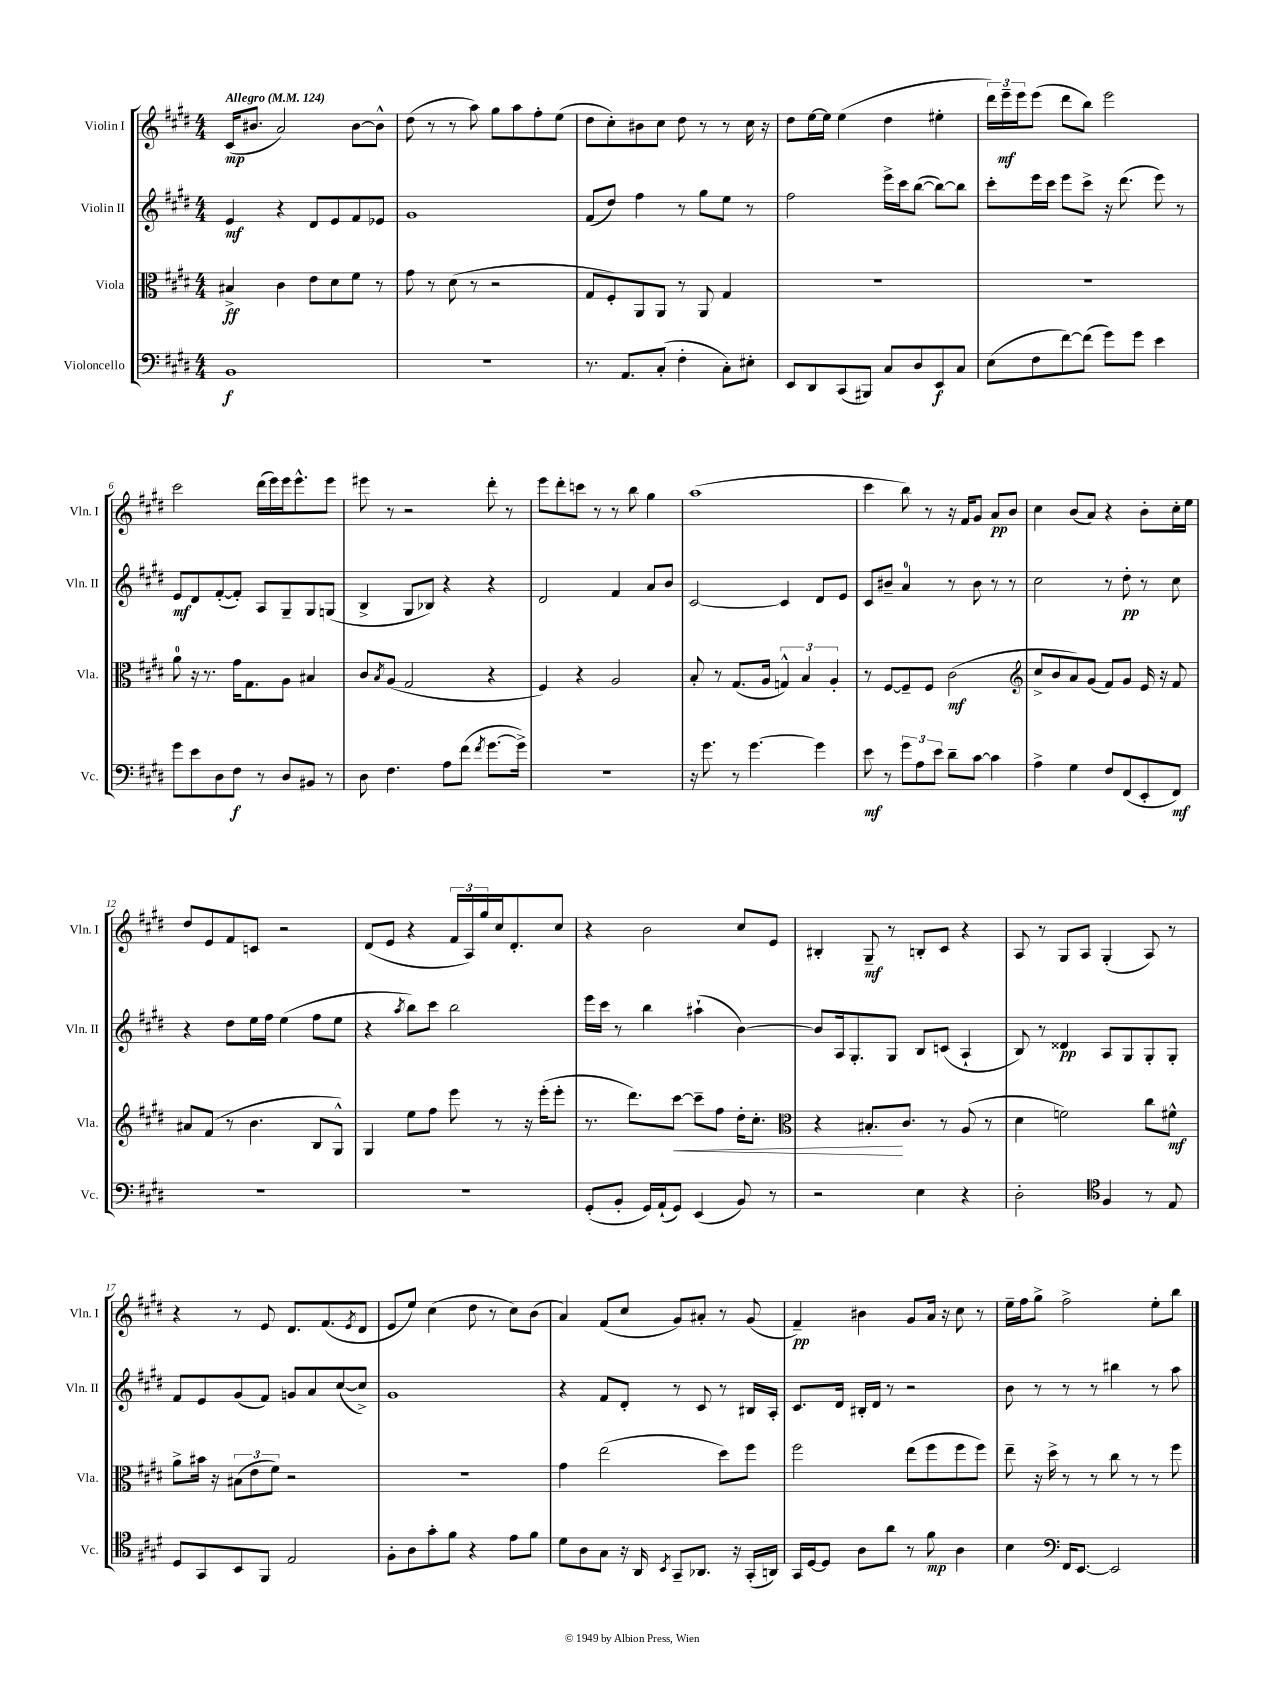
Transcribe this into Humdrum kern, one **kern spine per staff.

**kern	**dynam	**kern	**dynam	**kern	**dynam	**kern	**dynam
*part4	*part4	*part3	*part3	*part2	*part2	*part1	*part1
*staff4	*staff4	*staff3	*staff3	*staff2	*staff2	*staff1	*staff1
*I"Violoncello	*	*I"Viola	*	*I"Violin II	*	*I"Violin I	*
*I'Vc.	*	*I'Vla.	*	*I'Vln. II	*	*I'Vln. I	*
*clefF4	*	*clefC3	*	*clefG2	*	*clefG2	*
*k[f#c#g#d#]	*	*k[f#c#g#d#]	*	*k[f#c#g#d#]	*	*k[f#c#g#d#]	*
*M4/4	*	*M4/4	*	*M4/4	*	*M4/4	*
*MM124	*	*MM124	*	*MM124	*	*MM124	*
=1	=1	=1	=1	=1	=1	=1	=1
!	!	!	!	!	!	!LO:TX:a:B:t=Allegro	!
1BB	f	4B#X^/	ff	4e/	mf	(16c#/KL	mp
.	.	.	.	.	.	8.b#X/J	.
.	.	4c#\	.	4r	.	2a/)	.
.	.	8e\L	.	8d#/L	.	.	.
.	.	8d#\	.	8e/	.	.	.
.	.	8f#\J	.	8f#/	.	[8b#\L	.
.	.	8r	.	8e-X/J	.	8b#^^\J]	.
=2	=2	=2	=2	=2	=2	=2	=2
1r	.	8g#\	.	1g#	.	(8dd#\	.
.	.	8r	.	.	.	8r	.
.	.	(8d#\	.	.	.	8r	.
.	.	8r	.	.	.	8aa\)	.
.	.	2r	.	.	.	8gg#\L	.
.	.	.	.	.	.	8aa\	.
.	.	.	.	.	.	8ff#'\	.
.	.	.	.	.	.	(8ee\J	.
=3	=3	=3	=3	=3	=3	=3	=3
8.r	.	8G#/L	.	(8f#/L	.	8dd#\L	.
.	.	8F#'/)	.	8dd#/J)	.	8cc#'\)	.
8.AA/L	.	.	.	.	.	.	.
.	.	8AA/	.	4ff#\	.	8b#X\	.
(8C#'/J	.	8AA/J	.	.	.	8cc#\J	.
4F#'\	.	8r	.	8r	.	8dd#\	.
.	.	8AA/	.	8gg#\L	.	8r	.
8C#'\L)	.	4G#/	.	8ee\J	.	8r	.
8E#X'\J	.	.	.	8r	.	16cc#\	.
.	.	.	.	.	.	16r	.
=4	=4	=4	=4	=4	=4	=4	=4
8EE/L	.	1r	.	2ff#\	.	8dd#\L	.
8DD#/	.	.	.	.	.	[16ee\L	.
.	.	.	.	.	.	16ee\JJ]	.
(8CC#/	.	.	.	.	.	(4ee\	.
8BBB#X/J)	.	.	.	.	.	.	.
8C#/L	.	.	.	16eee^\LL	.	4dd#\	.
.	.	.	.	16ccc#\J	.	.	.
8D#/	.	.	.	([8bb\J	.	.	.
8EE/	f	.	.	8bb\L_)	.	4ee#X'\	.
8C#/J	.	.	.	8bb\J]	.	.	.
=5	=5	=5	=5	=5	=5	=5	=5
(8E\L	.	1r	.	8ccc#'\L	.	24ddd#\LL)	.
.	.	.	.	.	.	24eee~\	mf
.	.	.	.	.	.	24eee\J	.
8F#\	.	.	.	16eee\L	.	(8eee\J	.
.	.	.	.	16ccc#\JJ	.	.	.
[8f#\)	.	.	.	8eee\L	.	8ddd#\L	.
(8f#\J]	.	.	.	8ccc#^\J	.	8bb\J)	.
8g#\L)	.	.	.	16r	.	2eee\	.
.	.	.	.	(8.ddd#\	.	.	.
8g#\J	.	.	.	.	.	.	.
4e\	.	.	.	8eee\)	.	.	.
.	.	.	.	8r	.	.	.
!!LO:LB:g=z
=6	=6	=6	=6	=6	=6	=6	=6
8g#\L	.	8a\	.	8e/L	mf	2ccc#\	.
8e\	.	16r	.	8d#/	.	.	.
.	.	8.r	.	.	.	.	.
8D#\	.	.	.	([8f#'/	.	.	.
8F#\J	f	16g#\KL	.	8f#'/J])	.	.	.
.	.	8.G#\	.	.	.	.	.
8r	.	.	.	8A/L	.	(16ddd#\LL	.
.	.	.	.	.	.	16eee\)	.
8D#/L	.	8A\J	.	8G#~/	.	16eee\J	.
.	.	.	.	.	.	8.eee^^\	.
8BB#X/J	.	4B#X/	.	8G#/	.	.	.
8r	.	.	.	(8Gn/J	.	8eee\J	.
=7	=7	=7	=7	=7	=7	=7	=7
8D#\	.	8c#/L	.	4B^/	.	8eee#X\	.
.	.	8qB/	.	.	.	.	.
4.F#\	.	(8A/J	.	.	.	8r	.
.	.	2G#/	.	8G#/L	.	2r	.
.	.	.	.	8B-X/J)	.	.	.
8A\L	.	.	.	4r	.	.	.
(8f#\J	.	.	.	.	.	.	.
8qf#/	.	.	.	.	.	.	.
[8.g#\L	.	4r	.	4r	.	8ddd#'\	.
.	.	.	.	.	.	8r	.
16g#^\Jk])	.	.	.	.	.	.	.
=8	=8	=8	=8	=8	=8	=8	=8
1r	.	4F#/)	.	2d#/	.	8eee\L	.
.	.	.	.	.	.	8ddd#'\	.
.	.	4r	.	.	.	8cccn\J	.
.	.	.	.	.	.	8r	.
.	.	2A/	.	4f#/	.	8r	.
.	.	.	.	.	.	8bb\	.
.	.	.	.	8a/L	.	4gg#\	.
.	.	.	.	8b/J	.	.	.
=9	=9	=9	=9	=9	=9	=9	=9
16r	.	8B'/	.	[2c#/	.	(1aa	.
8.g#\	.	.	.	.	.	.	.
.	.	8r	.	.	.	.	.
8r	.	(8.G#/L	.	.	.	.	.
[4.g#\	.	.	.	.	.	.	.
.	.	16A/Jk	.	.	.	.	.
.	.	6Gn^^/)	.	4c#/]	.	.	.
.	.	6B/	.	.	.	.	.
4g#\]	.	.	.	8d#/L	.	.	.
.	.	6A'/	.	.	.	.	.
.	.	.	.	8e/J	.	.	.
=10	=10	=10	=10	=10	=10	=10	=10
8e\	mf	8r	.	8c#/L	.	4ccc#\	.
8r	.	[8F#/L	.	8b#X~/J	.	.	.
12g#\L	.	8F#~/]	.	4a/	.	8bb\)	.
12A\	.	.	.	.	.	.	.
.	.	8F#/J	.	.	.	8r	.
12e\J	.	.	.	.	.	.	.
8d#~\L	.	(2c#\	mf	8r	.	16r	.
.	.	.	.	.	.	16f#/KL	.
[8c#\J	.	.	.	8b#\	.	8g#/J	.
4c#\]	.	.	.	8r	.	8a/L	pp
.	.	.	.	8r	.	8b/J	.
=11	=11	=11	=11	=11	=11	=11	=11
*	*	*clefG2	*	*	*	*	*
4A^\	.	8cc#^/L	.	2cc#\	.	4cc#\	.
.	.	8b/	.	.	.	.	.
4G#\	.	8a/)	.	.	.	(8b/L	.
.	.	(8g#/J	.	.	.	8a/J)	.
8F#/L	.	8f#/L)	.	8r	.	4r	.
(8FF#/	.	8g#/J	.	8dd#'\	pp	.	.
8EE'/	.	16e/	.	8r	.	8b'\L	.
.	.	16r	.	.	.	.	.
8FF#/J)	mf	8f#/	.	8cc#\	.	16cc#'\L	.
.	.	.	.	.	.	16ee\JJ	.
!!LO:LB:g=z
=12	=12	=12	=12	=12	=12	=12	=12
1r	.	8a#X/L	.	4r	.	8dd#/L	.
.	.	(8f#/J	.	.	.	8e/	.
.	.	8r	.	8dd#\L	.	8f#/	.
.	.	4.b\	.	16ee\L	.	8cn/J	.
.	.	.	.	16ff#\JJ	.	.	.
.	.	.	.	(4ee\	.	2r	.
.	.	8B/L	.	8ff#\L	.	.	.
.	.	8G#^^/J)	.	8ee\J	.	.	.
=13	=13	=13	=13	=13	=13	=13	=13
1r	.	4G#/	.	4r	.	(8d#/L	.
.	.	.	.	.	.	8e/J	.
.	.	.	.	8qaa/	.	.	.
.	.	8ee\L	.	8bb\L)	.	4r	.
.	.	8ff#\J	.	8ccc#\J	.	.	.
.	.	8eee\	.	2bb\	.	24f#/LL	.
.	.	.	.	.	.	24A/)	.
.	.	.	.	.	.	24gg#/	.
.	.	8r	.	.	.	16cc#/J	.
.	.	.	.	.	.	8.d#'/	.
.	.	16r	.	.	.	.	.
.	.	(16eee'\KL	.	.	.	.	.
.	.	8eee'\J	.	.	.	8cc#/J	.
=14	=14	=14	=14	=14	=14	=14	=14
(8GG#'/L	.	8.r	.	16eee\LL	.	4r	.
.	.	.	.	16ccc#\JJ	.	.	.
8BB'/J	.	.	.	8r	.	.	.
.	.	8.ddd#\L)	.	.	.	.	.
16GG#/LL)	.	.	.	4bb\	.	2b\	.
(16AA`/J	.	.	.	.	.	.	.
!	!	!	!LO:HP:b	!	!	!	!
8GG#/J)	.	[8ccc#\J	<	.	.	.	.
(4EE/	.	8ccc#~\L]	.	(4aa#X`\	.	.	.
.	.	8ff#\J	.	.	.	.	.
8BB/)	.	16dd#'\KL	.	[4b\)	.	8cc#/L	.
.	.	8.cc#'\J	.	.	.	.	.
8r	.	.	.	.	.	8e/J	.
=15	=15	=15	=15	=15	=15	=15	=15
*	*	*clefC3	*	*	*	*	*
2r	.	4r	.	8b/L]	.	4B#X'/	.
.	.	.	.	16A/k	.	.	.
.	.	.	.	8.G#'/	.	.	.
.	.	8.B#X'/L	.	.	.	8G#~/	mf
.	.	.	.	8G#/J	.	8r	.
.	.	8.c#/J	[	.	.	.	.
4E\	.	.	.	8B/L	.	8Bn'/L	.
.	.	8r	.	(8cn/J	.	8c#/J	.
4r	.	(8A/	.	4A`/	.	4r	.
.	.	8r	.	.	.	.	.
=16	=16	=16	=16	=16	=16	=16	=16
2D#'\	.	4d#\	.	8B/)	.	8A/	.
.	.	.	.	8r	.	8r	.
.	.	2fn\)	.	4d##X/	pp	8G#/L	.
.	.	.	.	.	.	8A/J	.
*clefC4	*	*	*	*	*	*	*
4F#/	.	.	.	8A/L	.	(4G#'/	.
.	.	.	.	8G#/	.	.	.
8r	.	8cc#\L	.	8G#'/	.	8A/)	.
8E/	.	8f#X^^\J	mf	8G#'/J	.	8r	.
!!LO:LB:g=z
=17	=17	=17	=17	=17	=17	=17	=17
8D#/L	.	8a^\L	.	8f#/L	.	4r	.
8GG#/	.	16b#X\Jk	.	8e/	.	.	.
.	.	16r	.	.	.	.	.
8BB/	.	(12B#X\L	.	(8g#/	.	8r	.
.	.	12e\	.	.	.	.	.
8FF#/J	.	.	.	8f#/J)	.	8e/	.
.	.	12f#\J)	.	.	.	.	.
2E/	.	2r	.	8gn/L	.	8.d#/L	.
.	.	.	.	8a/	.	.	.
.	.	.	.	.	.	(8.f#/	.
.	.	.	.	([8cc#/	.	.	.
.	.	.	.	.	.	8qe/	.
.	.	.	.	8cc#^/J])	.	8d#/J	.
=18	=18	=18	=18	=18	=18	=18	=18
8F#'\L	.	1r	.	1g#	.	8e/L	.
8A\	.	.	.	.	.	8ee/J)	.
8g#'\	.	.	.	.	.	(4cc#\	.
8f#\J	.	.	.	.	.	.	.
4r	.	.	.	.	.	8dd#\	.
.	.	.	.	.	.	8r	.
8e\L	.	.	.	.	.	8cc#\L)	.
8f#\J	.	.	.	.	.	(8b\J	.
=19	=19	=19	=19	=19	=19	=19	=19
8d#\L	.	4g#\	.	4r	.	4a/)	.
8A\	.	.	.	.	.	.	.
8G#\J	.	(2ee\	.	8f#/L	.	(8f#/L	.
16r	.	.	.	8d#'/J	.	8cc#/J	.
16AA/	.	.	.	.	.	.	.
8qBB/	.	.	.	.	.	.	.
8GG#~/L	.	.	.	8r	.	8g#/L)	.
8.AA-X/J	.	.	.	8c#/	.	8a#X'/J	.
.	.	8dd#\L)	.	8r	.	8r	.
16r	.	.	.	.	.	.	.
(16GG#'/LL	.	8ff#\J	.	16B#X/LL	.	(8g#/	.
16AAn/JJ)	.	.	.	16A'/JJ	.	.	.
=20	=20	=20	=20	=20	=20	=20	=20
16GG#/LL	.	2ff#\	.	8.c#/L	.	4f#~/)	pp
[16D#/J	.	.	.	.	.	.	.
8D#/J]	.	.	.	.	.	.	.
.	.	.	.	16d#/Jk	.	.	.
8A\L	.	.	.	16B#X'/LL	.	4b#X\	.
.	.	.	.	16d#/JJ	.	.	.
8a\J	.	.	.	8r	.	.	.
8r	.	(8ee\L	.	2r	.	8g#/L	.
8f#\	mp	8ff#\	.	.	.	16a/Jk	.
.	.	.	.	.	.	16r	.
4A\	.	8ff#\	.	.	.	8cc#\	.
.	.	8ff#\J)	.	.	.	8r	.
=21	=21	=21	=21	=21	=21	=21	=21
4B\	.	8ee~\	.	8b\	.	16ee~\LL	.
.	.	.	.	.	.	16ff#\J	.
.	.	16r	.	8r	.	8gg#^\J	.
.	.	16dd#^\	.	.	.	.	.
*clefF4	*	*	*	*	*	*	*
16FF#/KL	.	8r	.	8r	.	2ff#^\	.
[8.EE/J	.	.	.	.	.	.	.
.	.	8r	.	8r	.	.	.
2EE/]	.	8cc#\	.	4bb#X\	.	.	.
.	.	8r	.	.	.	.	.
.	.	8r	.	8r	.	8ee'\L	.
.	.	8ff#\	.	8aa\	.	8bb\J	.
==	==	==	==	==	==	==	==
*-	*-	*-	*-	*-	*-	*-	*-
